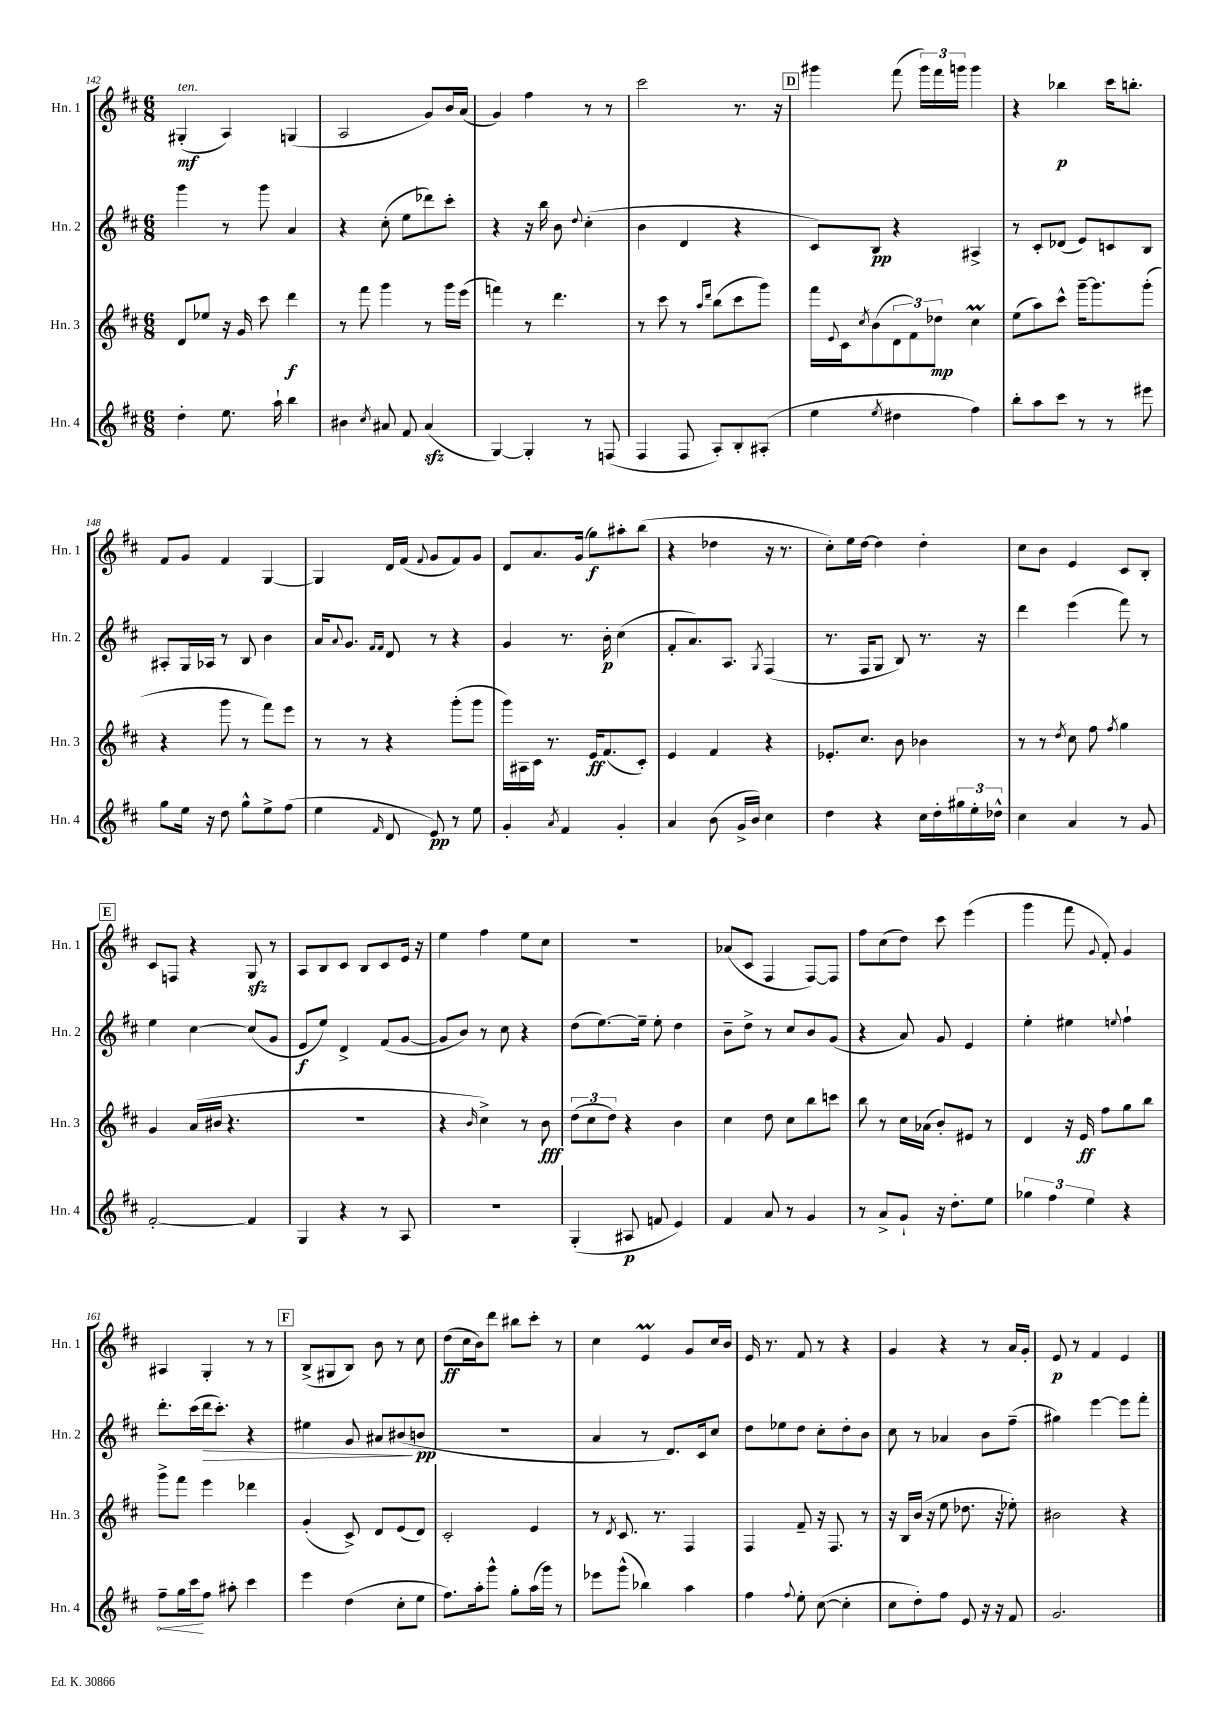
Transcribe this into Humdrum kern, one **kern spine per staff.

**kern	**dynam	**kern	**dynam	**kern	**dynam	**kern	**dynam
*part4	*part4	*part3	*part3	*part2	*part2	*part1	*part1
*staff4	*staff4	*staff3	*staff3	*staff2	*staff2	*staff1	*staff1
*I"Hn. 4	*	*I"Hn. 3	*	*I"Hn. 2	*	*I"Hn. 1	*
*I'Hn. 4	*	*I'Hn. 3	*	*I'Hn. 2	*	*I'Hn. 1	*
*clefG2	*	*clefG2	*	*clefG2	*	*clefG2	*
*k[f#c#]	*	*k[f#c#]	*	*k[f#c#]	*	*k[f#c#]	*
*M6/8	*	*M6/8	*	*M6/8	*	*M6/8	*
=142	=142	=142	=142	=142	=142	=142	=142
!	!	!	!	!	!	!LO:TX:a:i:t=ten.	!
4dd'\	.	8d/L	.	4ggg\	.	(4G#X'/	mf
.	.	8ee-X/J	.	.	.	.	.
8.ee\	.	16r	.	8r	.	4A/)	.
.	.	16g/	.	.	.	.	.
.	.	8ccc#\	.	8ggg\	.	.	.
16aa`\	.	.	.	.	.	.	.
4bb\	.	4ddd\	f	4a/	.	(4Gn/	.
=143	=143	=143	=143	=143	=143	=143	=143
4b#X\	.	8r	.	4r	.	2A/	.
.	.	8fff#\	.	.	.	.	.
8qcc#/	.	.	.	.	.	.	.
8a#X/	.	4ggg\	.	(8cc#'\	.	.	.
8f#/	.	.	.	8ee\L	.	.	.
(4a#zz/	.	8r	.	8ddd-X\)	.	8g/L)	.
.	.	16ggg\LL	.	8ccc#'\J	.	16b/L	.
.	.	(16eee\JJ	.	.	.	(16a/JJ	.
=144	=144	=144	=144	=144	=144	=144	=144
[4G/)	.	4fffn\)	.	4r	.	4g/)	.
4G'/]	.	8r	.	16r	.	4ff#\	.
.	.	.	.	16bb\	.	.	.
.	.	4.ddd\	.	8b\	.	.	.
.	.	.	.	8qqdd/	.	.	.
8r	.	.	.	(4cc#'\	.	8r	.
(8Fn/	.	.	.	.	.	8r	.
=145	=145	=145	=145	=145	=145	=145	=145
4F#/	.	8r	.	4b\	.	2ccc#\	.
.	.	8ccc#\	.	.	.	.	.
8F#/	.	8r	.	4d/	.	.	.
.	.	16qqaa/LL	.	.	.	.	.
.	.	16qqddd/JJ	.	.	.	.	.
8A'/L)	.	(8bb\L	.	.	.	.	.
8B'/	.	8ccc#\	.	4r	.	8.r	.
(8A#X'/J	.	8ggg\J)	.	.	.	.	.
.	.	.	.	.	.	16r	.
!!LO:REH:place=s1:t=D
=146	=146	=146	=146	=146	=146	=146	=146
4ee\	.	16fff#\LL	.	8c#/L)	.	4ggg#X\	.
.	.	8qqe/	.	.	.	.	.
.	.	16c#\J	.	.	.	.	.
.	.	8qcc#/	.	.	.	.	.
.	.	(8b\	.	8B/J	pp	.	.
8qee/	.	.	.	.	.	.	.
4dd#X\	.	12d\	.	4r	.	(8fff#\	.
.	.	12f#\)	.	.	.	.	.
.	.	.	.	.	.	24ggg#\LL)	.
.	.	12dd-X\J	mp	.	.	24fff#\	.
.	.	.	.	.	.	24gggn\JJ	.
4ff#\)	.	4cc#m\	.	4A#X^/	.	4ggg\	.
=147	=147	=147	=147	=147	=147	=147	=147
8bb'\L	.	(8ee\L	.	8r	.	4r	.
8aa\	.	8aa\)	.	8c#'/L	.	.	.
8ccc#\J	.	8ccc#^^\J	.	(8d-X/J	.	4bb-X\	p
8r	.	[16ggg~\KL	.	8e/L)	.	.	.
.	.	8.ggg\]	.	.	.	.	.
8r	.	.	.	8cn/	.	16ccc#\KL	.
.	.	.	.	.	.	8.bbn'\J	.
8eee#X\	.	(8ggg'\J	.	8B/J	.	.	.
!!LO:LB:g=z
=148	=148	=148	=148	=148	=148	=148	=148
8gg\L	.	4r	.	8A#X'/L	.	8f#/L	.
16ee\Jk	.	.	.	16G/L	.	8g/J	.
16r	.	.	.	16A-X/JJ	.	.	.
8dd\	.	8ggg\	.	8r	.	4f#/	.
8gg^^\L	.	8r	.	8B/	.	.	.
8ee^\	.	8fff#\L)	.	4b\	.	[4G/	.
(8ff#\J	.	8eee\J	.	.	.	.	.
=149	=149	=149	=149	=149	=149	=149	=149
4ee\	.	8r	.	16a/KL	.	4G/]	.
.	.	.	.	8qqa/	.	.	.
.	.	.	.	8.g/J	.	.	.
.	.	8r	.	.	.	.	.
.	.	.	.	16qqf#/LL	.	.	.
16qqf#/	.	.	.	16qqf#/JJ	.	.	.
8d/	.	4r	.	8d/	.	16d/LL	.
.	.	.	.	.	.	(16f#/JJ	.
.	.	.	.	.	.	8qqf#/	.
8e/)	pp	.	.	8r	.	8g/L	.
8r	.	(8ggg'\L	.	4r	.	8f#/)	.
8ee\	.	8ggg\J	.	.	.	8g/J	.
=150	=150	=150	=150	=150	=150	=150	=150
4g'/	.	16ggg\LL)	.	4g/	.	8d/L	.
.	.	16A#X\	.	.	.	.	.
.	.	16c#\JJ	.	.	.	8.a/	.
.	.	8.r	.	.	.	.	.
8qa/	.	.	.	.	.	.	.
4f#/	.	.	.	8.r	.	.	.
.	.	.	.	.	.	(16g/Jk	.
.	.	16e/KL	ff	.	.	8gg\L)	f
.	.	(8.f#/	.	16b'\	p	.	.
4g'/	.	.	.	(4cc#\	.	8aa#X'\	.
.	.	8c#'/J)	.	.	.	(8bb\J	.
=151	=151	=151	=151	=151	=151	=151	=151
4a/	.	4e/	.	8f#'/L	.	4r	.
.	.	.	.	8.a/)	.	.	.
(8b\	.	4f#/	.	.	.	4dd-X\	.
.	.	.	.	8.A/J	.	.	.
16g^/LL	.	.	.	.	.	.	.
16b/JJ)	.	.	.	.	.	.	.
.	.	.	.	8qG/	.	.	.
4cc#\	.	4r	.	(4F#/	.	16r	.
.	.	.	.	.	.	8.r	.
=152	=152	=152	=152	=152	=152	=152	=152
4dd\	.	8.e-X'/L	.	8.r	.	8cc#'\L)	.
.	.	.	.	.	.	16ee\L	.
.	.	8.cc#/J	.	16F#/KL	.	[16dd\JJ	.
4r	.	.	.	8G/J	.	4dd\]	.
.	.	8b\	.	8B/)	.	.	.
16cc#\LL	.	4b-X\	.	8.r	.	4dd'\	.
16dd'\	.	.	.	.	.	.	.
24gg#X\	.	.	.	.	.	.	.
24ee'\	.	.	.	.	.	.	.
.	.	.	.	16r	.	.	.
24dd-X^^\JJ	.	.	.	.	.	.	.
=153	=153	=153	=153	=153	=153	=153	=153
4cc#\	.	8r	.	4ddd\	.	8cc#\L	.
.	.	8r	.	.	.	8b\J	.
.	.	8qdd/	.	.	.	.	.
4a/	.	8cc#\	.	(4eee\	.	4e/	.
.	.	8ff#\	.	.	.	.	.
.	.	8qff#/	.	.	.	.	.
8r	.	4gg\	.	8fff#\)	.	8c#/L	.
8g/	.	.	.	8r	.	8B'/J	.
!!LO:LB:g=z
!!LO:REH:place=s1:t=E
=154	=154	=154	=154	=154	=154	=154	=154
[2f#'/	.	4g/	.	4ee\	.	8c#/L	.
.	.	.	.	.	.	8Fn/J	.
.	.	(16a/LL	.	[4cc#\	.	4r	.
.	.	16b#X/JJ	.	.	.	.	.
.	.	4.r	.	.	.	.	.
4f#/]	.	.	.	(8cc#/L]	.	8Gzz/	.
.	.	.	.	8g/J	.	8r	.
=155	=155	=155	=155	=155	=155	=155	=155
4G/	.	2.r	.	8e/L	f	8A/L	.
.	.	.	.	8ee/J)	.	8B/	.
4r	.	.	.	4d^/	.	8c#/J	.
.	.	.	.	.	.	8B/L	.
8r	.	.	.	(8f#/L	.	8c#/	.
8A/	.	.	.	[8g/J	.	16e/Jk	.
.	.	.	.	.	.	16r	.
=156	=156	=156	=156	=156	=156	=156	=156
2.r	.	4r	.	8g/L]	.	4ee\	.
.	.	.	.	8b/J)	.	.	.
.	.	16qqb/	.	.	.	.	.
.	.	4cc#^\)	.	8r	.	4ff#\	.
.	.	.	.	8cc#\	.	.	.
.	.	8r	.	4r	.	8ee\L	.
.	.	8b\	fff	.	.	8cc#\J	.
=157	=157	=157	=157	=157	=157	=157	=157
(4G'/	.	(12dd\L	.	(8dd\L	.	2.r	.
.	.	12cc#\	.	.	.	.	.
.	.	.	.	[8.ee\)	.	.	.
.	.	12dd\J)	.	.	.	.	.
8A#X/	p	4r	.	.	.	.	.
.	.	.	.	16ee~\Jk]	.	.	.
8fn/	.	.	.	8ee'\	.	.	.
4e/)	.	4b\	.	4dd\	.	.	.
=158	=158	=158	=158	=158	=158	=158	=158
4f#/	.	4cc#\	.	8b~\L	.	(8a-X/L	.
.	.	.	.	8dd^\J	.	8c#/J	.
8a/	.	8dd\	.	8r	.	4F#/	.
8r	.	8cc#\L	.	8cc#/L	.	.	.
4g/	.	8bb\	.	8b/	.	[8F#/L)	.
.	.	8cccn\J	.	(8g/J	.	8F#/J]	.
=159	=159	=159	=159	=159	=159	=159	=159
8r	.	8bb\	.	4r	.	8ff#\L	.
8a^/L	.	8r	.	.	.	(8cc#\	.
8g`/J	.	16cc#\LL	.	8a/)	.	8dd\J)	.
.	.	(16a-X\JJ	.	.	.	.	.
16r	.	8b'/L)	.	8g/	.	8ccc#\	.
8.dd'\L	.	.	.	.	.	.	.
.	.	8e#X/J	.	4e/	.	(4eee\	.
8ee\J	.	8r	.	.	.	.	.
=160	=160	=160	=160	=160	=160	=160	=160
6gg-X\	.	4d/	.	4ee'\	.	4ggg\	.
6ff#\	.	.	.	.	.	.	.
.	.	16r	.	4ee#X\	.	8fff#\	.
.	.	16e/	ff	.	.	.	.
6ee\	.	.	.	.	.	.	.
.	.	.	.	.	.	8qqg/	.
.	.	8ff#\L	.	.	.	8f#'/)	.
.	.	.	.	8qqeen/	.	.	.
4r	.	8gg\	.	4ff#`\	.	4g/	.
.	.	8bb\J	.	.	.	.	.
!!LO:LB:g=z
=161	=161	=161	=161	=161	=161	=161	=161
!	!LO:HP:b	!	!	!	!	!	!
8ff#~\L	<	8ggg^\L	.	8.ddd'\L	.	4A#X/	.
16gg\L	.	8fff#\J	.	.	.	.	.
16ccc#\J	.	.	.	(16ccc#\L	.	.	.
!	!	!	!	!	!LO:HP:b	!	!
8ff#\J	[	4eee\	.	16ddd\J	>	4G'/	.
.	.	.	.	8.ccc#'\J)	.	.	.
8aa#X'\	.	.	.	.	.	.	.
4ccc#\	.	4ddd-X\	.	4r	.	8r	.
.	.	.	.	.	.	8r	.
!!LO:REH:place=s1:t=F
=162	=162	=162	=162	=162	=162	=162	=162
4eee\	.	(4g'/	.	4ee#X\	.	(8B^/L	.
.	.	.	.	.	.	8G#X/	.
(4dd\	.	8c#^/)	.	8g/	.	8B/J)	.
.	.	8d/L	.	8a#X/L	.	8b\	.
8cc#'\L	.	(8e/	.	(8b#X/	.	8r	.
8ee\J	.	8d/J)	.	8bn/J	] pp	8cc#\	.
=163	=163	=163	=163	=163	=163	=163	=163
8.ff#\L)	.	2c#'/	.	2.r	.	(8dd\L	ff
.	.	.	.	.	.	16cc#\L	.
16aa'\k	.	.	.	.	.	16b\J)	.
8ggg^^\J	.	.	.	.	.	8ddd\J	.
8gg'\L	.	.	.	.	.	8bb#X\L	.
(16aa\L	.	4e/	.	.	.	8ccc#'\J	.
16ggg\JJ)	.	.	.	.	.	.	.
8r	.	.	.	.	.	8r	.
=164	=164	=164	=164	=164	=164	=164	=164
8eee-X\L	.	8r	.	4a/	.	4cc#\	.
.	.	8qd/	.	.	.	.	.
(8ggg^^\J	.	8.c#/	.	.	.	.	.
4bb-X\)	.	.	.	8r	.	4eM/	.
.	.	8.r	.	.	.	.	.
.	.	.	.	8.d/L)	.	.	.
4aa\	.	4F#/	.	.	.	8g/L	.
.	.	.	.	16c#/k	.	.	.
.	.	.	.	8cc#/J	.	16cc#/L	.
.	.	.	.	.	.	16b/JJ	.
=165	=165	=165	=165	=165	=165	=165	=165
4ff#\	.	4F#/	.	8dd\L	.	16e/	.
.	.	.	.	.	.	8.r	.
.	.	.	.	8ee-X\	.	.	.
8qqff#/	.	.	.	.	.	.	.
8ee'\	.	8f#~/	.	8dd\J	.	8f#/	.
([8cc#\	.	16r	.	8cc#'\L	.	8r	.
.	.	8.F#/	.	.	.	.	.
4cc#'\]	.	.	.	8dd'\	.	4r	.
.	.	8r	.	8b\J	.	.	.
=166	=166	=166	=166	=166	=166	=166	=166
8cc#\L	.	16r	.	8cc#\	.	4g/	.
.	.	16B/LL	.	.	.	.	.
8dd'\)	.	(16b/JJ	.	8r	.	.	.
.	.	16r	.	.	.	.	.
8ff#\J	.	8ee\	.	4a-X/	.	4r	.
8e/	.	8.dd-X\	.	.	.	.	.
16r	.	.	.	8b\L	.	8r	.
16r	.	16r	.	.	.	.	.
8f#/	.	8ee-X'\)	.	(8ff#~\J	.	16a/LL	.
.	.	.	.	.	.	16g'/JJ	.
=167	=167	=167	=167	=167	=167	=167	=167
2.g/	.	2b#X\	.	4gg#X\)	.	8e/	p
.	.	.	.	.	.	8r	.
.	.	.	.	[4eee\	.	4f#/	.
.	.	4r	.	8eee\L]	.	4e/	.
.	.	.	.	8fff#'\J	.	.	.
==	==	==	==	==	==	==	==
*-	*-	*-	*-	*-	*-	*-	*-
